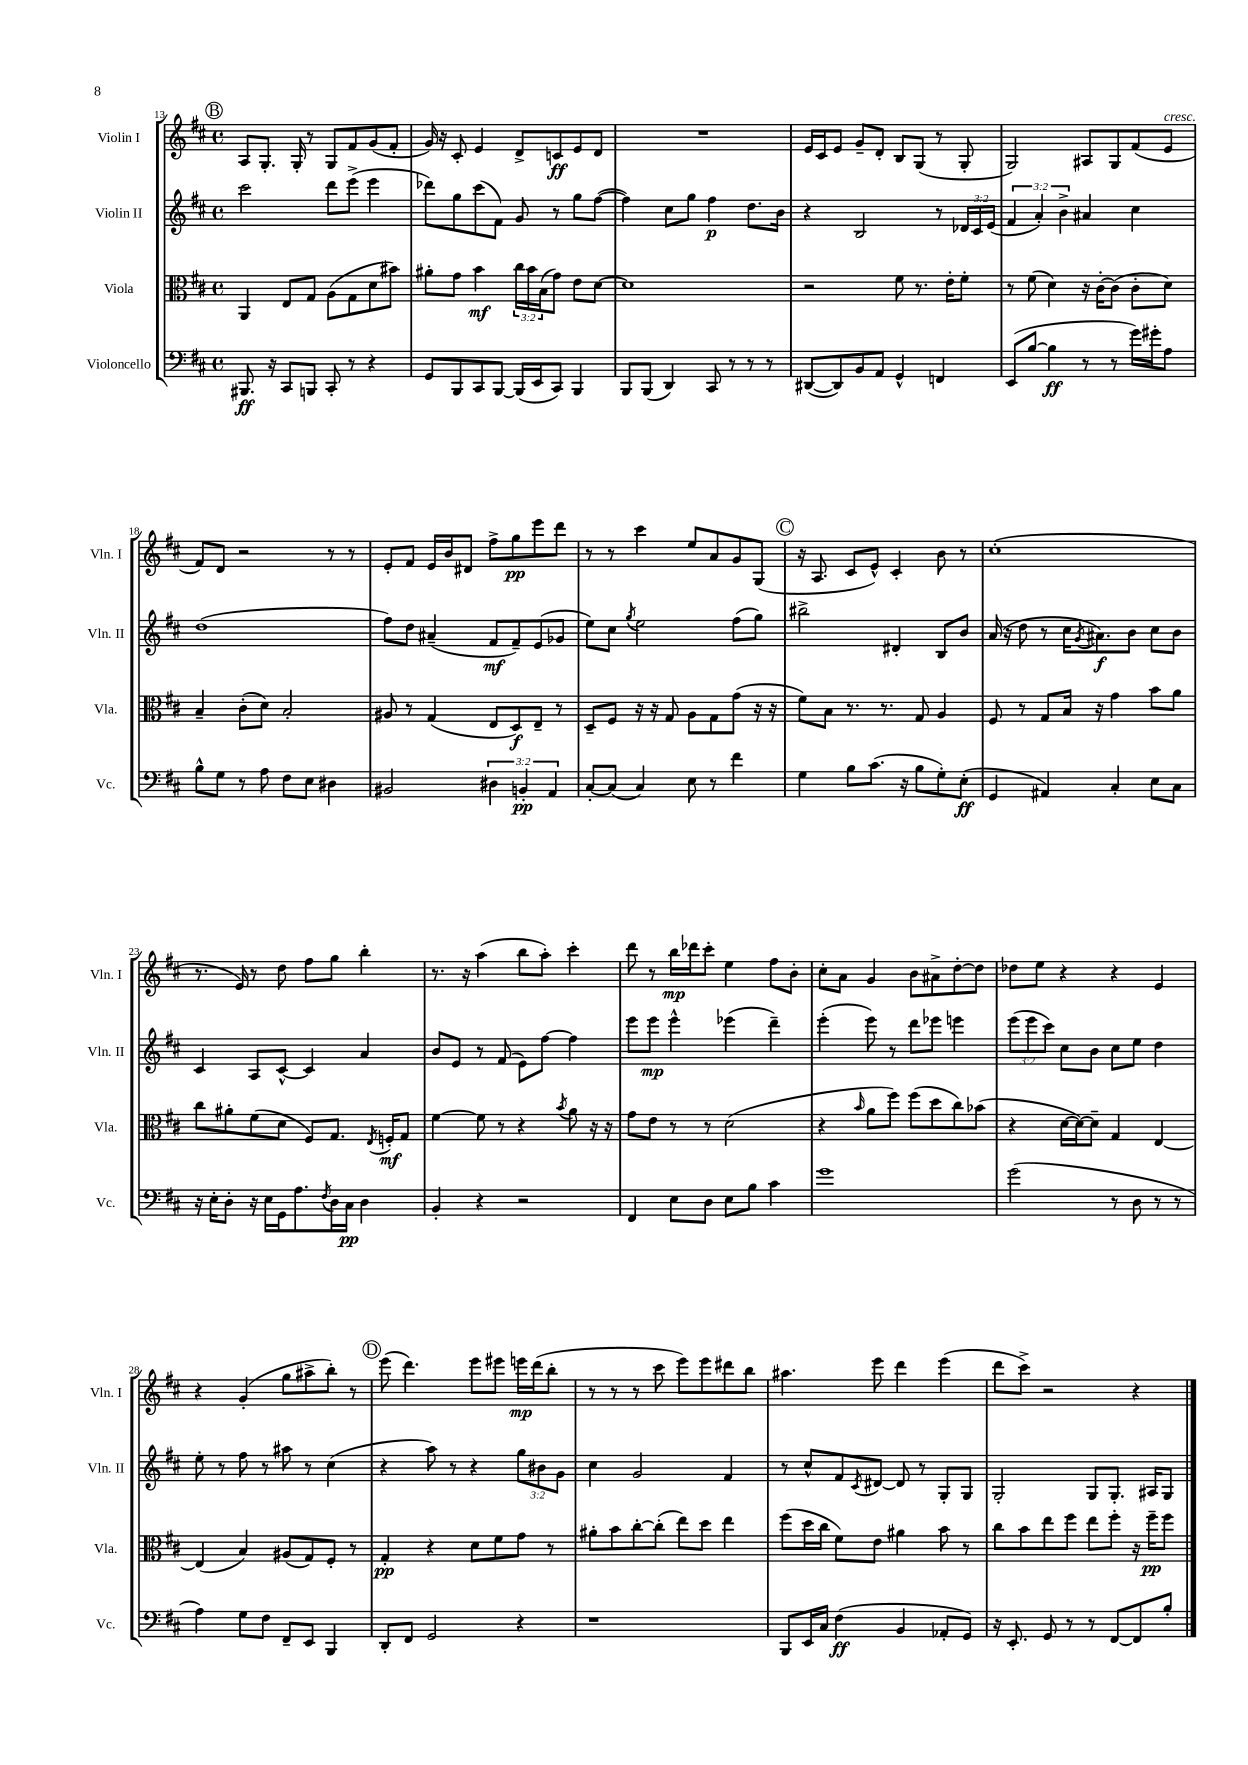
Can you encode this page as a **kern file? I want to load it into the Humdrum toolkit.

**kern	**dynam	**kern	**dynam	**kern	**dynam	**kern	**dynam
*part4	*part4	*part3	*part3	*part2	*part2	*part1	*part1
*staff4	*staff4	*staff3	*staff3	*staff2	*staff2	*staff1	*staff1
*I"Violoncello	*	*I"Viola	*	*I"Violin II	*	*I"Violin I	*
*I'Vc.	*	*I'Vla.	*	*I'Vln. II	*	*I'Vln. I	*
*clefF4	*	*clefC3	*	*clefG2	*	*clefG2	*
*k[f#c#]	*	*k[f#c#]	*	*k[f#c#]	*	*k[f#c#]	*
*M4/4	*	*M4/4	*	*M4/4	*	*M4/4	*
*met(c)	*	*met(c)	*	*met(c)	*	*met(c)	*
!!LO:REH:place=s1:t=B
=13	=13	=13	=13	=13	=13	=13	=13
8.BBB#X/	ff	4AA/	.	2ccc#\	.	8A/L	.
.	.	.	.	.	.	8.G'/J	.
16r	.	.	.	.	.	.	.
8CC#/L	.	8E/L	.	.	.	.	.
.	.	.	.	.	.	16G'/	.
8BBBn/J	.	8G/J	.	.	.	8r	.
8CC#'/	.	(8A\L	.	8ddd\L	.	8G/L	.
8r	.	8G\	.	(8eee^\J	.	8f#/	.
4r	.	8d\	.	4eee\	.	(8g/	.
.	.	8b#X\J)	.	.	.	8f#'/J	.
=14	=14	=14	=14	=14	=14	=14	=14
8GG/L	.	8a#X'\L	.	8ddd-X\L)	.	16g/)	.
.	.	.	.	.	.	16r	.
8BBB/	.	8g\J	.	8gg\	.	8c#'/	.
8CC#/	.	4b\	mf	(8ccc#\	.	4e/	.
[8BBB/J	.	.	.	8f#\J)	.	.	.
(16BBB/LL]	.	24cc#\LL	.	8g/	.	8d^/L	.
.	.	24b\	.	.	.	.	.
16EE/J	.	.	.	.	.	.	.
.	.	(24B\J	.	.	.	.	.
8CC#/J)	.	8g\J)	.	8r	.	8cn/	ff
4BBB/	.	8e\L	.	8gg\L	.	8e/	.
.	.	[8d\J	.	([8ff#\J	.	8d/J	.
=15	=15	=15	=15	=15	=15	=15	=15
8BBB/L	.	1d]	.	4ff#\])	.	1r	.
(8BBB/J	.	.	.	.	.	.	.
4DD/)	.	.	.	8cc#\L	.	.	.
.	.	.	.	8gg\J	.	.	.
8CC#/	.	.	.	4ff#\	p	.	.
8r	.	.	.	.	.	.	.
8r	.	.	.	8.dd\L	.	.	.
8r	.	.	.	.	.	.	.
.	.	.	.	16b\Jk	.	.	.
=16	=16	=16	=16	=16	=16	=16	=16
([8DD#X/L	.	2r	.	4r	.	16e/LL	.
.	.	.	.	.	.	16c#/J	.
8DD#/])	.	.	.	.	.	8e/J	.
8BB/	.	.	.	2B/	.	8g~/L	.
8AA/J	.	.	.	.	.	8d'/J	.
4GG^^/	.	8f#\	.	.	.	8B/L	.
.	.	8.r	.	.	.	(8G/J	.
4FFn/	.	.	.	8r	.	8r	.
.	.	16e'\KL	.	.	.	.	.
.	.	8f#'\J	.	24d-X/LL	.	8G'/	.
.	.	.	.	24c#/	.	.	.
.	.	.	.	(24e/JJ	.	.	.
=17	=17	=17	=17	=17	=17	=17	=17
(8EE/L	.	8r	.	6f#/	.	2G/)	.
[8B/J	.	(8f#\	.	.	.	.	.
.	.	.	.	6a'/)	.	.	.
4B\]	ff	4d\)	.	.	.	.	.
.	.	.	.	6b^\	.	.	.
8r	.	16r	.	4a#X/	.	8A#X/L	.
.	.	[16c#'\KL	.	.	.	.	.
8r	.	(8c#\J]	.	.	.	8G/	.
16g\LL)	.	8c#'\L	.	4cc#\	.	(8f#/	.
16g#X'\J	.	.	.	.	.	.	.
!	!	!	!	!	!	!LO:TX:a:i:t=cresc.	!
8A\J	.	8d\J)	.	.	.	8e/J	.
!!LO:LB:g=z
=18	=18	=18	=18	=18	=18	=18	=18
8B^^\L	.	4B~/	.	(1dd	.	8f#/L)	.
8G\J	.	.	.	.	.	8d/J	.
8r	.	(8c#'\L	.	.	.	2r	.
8A\	.	8d\J)	.	.	.	.	.
8F#\L	.	2B'/	.	.	.	.	.
8E\J	.	.	.	.	.	.	.
4D#X\	.	.	.	.	.	8r	.
.	.	.	.	.	.	8r	.
=19	=19	=19	=19	=19	=19	=19	=19
2BB#X/	.	8A#X/	.	8ff#\L)	.	8e'/L	.
.	.	8r	.	8dd\J	.	8f#/J	.
.	.	(4G/	.	(4a#X~/	.	16e/LL	.
.	.	.	.	.	.	16b/J	.
.	.	.	.	.	.	8d#X/J	.
6D#X\	.	8E/L	.	8f#/L	mf	8ff#^\L	.
.	.	8D/)	f	8f#~/)	.	8gg\	pp
6BBn'/	pp	.	.	.	.	.	.
.	.	8E~/J	.	(8e/	.	8eee\	.
6AA/	.	.	.	.	.	.	.
.	.	8r	.	8g-X/J	.	8ddd\J	.
=20	=20	=20	=20	=20	=20	=20	=20
[8C#'/L	.	8D~/L	.	8ee\L)	.	8r	.
(8C#/J]	.	8F#/J	.	8cc#\J	.	8r	.
.	.	.	.	8qgg/	.	.	.
4C#/)	.	16r	.	2ee\	.	4ccc#\	.
.	.	16r	.	.	.	.	.
.	.	8G/	.	.	.	.	.
8E\	.	8A\L	.	.	.	8ee/L	.
8r	.	8G\	.	.	.	8a/	.
4f#\	.	(8g\J	.	(8ff#\L	.	8g/	.
.	.	16r	.	8gg\J)	.	(8G/J	.
.	.	16r	.	.	.	.	.
!!LO:REH:place=s1:t=C
=21	=21	=21	=21	=21	=21	=21	=21
4G\	.	8f#\L)	.	2bb#X^\	.	16r	.
.	.	.	.	.	.	8.A/	.
.	.	8B\J	.	.	.	.	.
8B\L	.	8.r	.	.	.	8c#/L	.
(8.c#\J	.	.	.	.	.	8e^^/J)	.
.	.	8.r	.	.	.	.	.
.	.	.	.	4d#X'/	.	4c#'/	.
16r	.	.	.	.	.	.	.
8B\L	.	8G/	.	.	.	.	.
8G'\)	.	4A/	.	8B/L	.	8b\	.
(8E'\J	ff	.	.	8b/J	.	8r	.
=22	=22	=22	=22	=22	=22	=22	=22
4GG/	.	8F#/	.	(16a/	.	(1cc#'	.
.	.	.	.	16r	.	.	.
.	.	8r	.	8dd\	.	.	.
4AA#X/)	.	8G/L	.	8r	.	.	.
.	.	16B/Jk	.	16cc#\KL	.	.	.
.	.	.	.	8qg/	.	.	.
.	.	16r	.	8.a#X\)	f	.	.
4C#'/	.	4g\	.	.	.	.	.
.	.	.	.	8b\J	.	.	.
8E\L	.	8b\L	.	8cc#\L	.	.	.
8C#\J	.	8a\J	.	8b\J	.	.	.
!!LO:LB:g=z
=23	=23	=23	=23	=23	=23	=23	=23
16r	.	8cc#\L	.	4c#/	.	8.r	.
16E'\KL	.	.	.	.	.	.	.
8D'\J	.	8a#X'\	.	.	.	.	.
.	.	.	.	.	.	16e/)	.
16r	.	(8f#\	.	8A/L	.	8r	.
16E\LL	.	.	.	.	.	.	.
16GG\J	.	8d\J	.	[8c#^^/J	.	8dd\	.
8.A\	.	.	.	.	.	.	.
.	.	8F#/L)	.	4c#/]	.	8ff#\L	.
8qF#/	.	.	.	.	.	.	.
16D\L	.	8.G/J	.	.	.	8gg\J	.
16C#\JJ	pp	.	.	.	.	.	.
4D\	.	.	.	4a/	.	4bb'\	.
.	.	8qE/	.	.	.	.	.
.	.	16Fn'/KL	mf	.	.	.	.
.	.	8G/J	.	.	.	.	.
=24	=24	=24	=24	=24	=24	=24	=24
4BB'/	.	[4f#\	.	8b/L	.	8.r	.
.	.	.	.	8e/J	.	.	.
.	.	.	.	.	.	16r	.
4r	.	8f#\]	.	8r	.	(4aa\	.
.	.	8r	.	(8f#/	.	.	.
2r	.	4r	.	8e\L)	.	8bb\L	.
.	.	.	.	[8ff#\J	.	8aa'\J)	.
.	.	8qb/	.	.	.	.	.
.	.	8a\	.	4ff#\]	.	4ccc#'\	.
.	.	16r	.	.	.	.	.
.	.	16r	.	.	.	.	.
=25	=25	=25	=25	=25	=25	=25	=25
4FF#/	.	8g\L	.	8eee\L	.	8ddd\	.
.	.	8e\J	.	8eee\J	mp	8r	.
8E\L	.	8r	.	4eee^^\	.	16bb\LL	mp
.	.	.	.	.	.	16ddd-X\J	.
8D\J	.	8r	.	.	.	8ccc#'\J	.
8E\L	.	(2d\	.	(4eee-X\	.	4ee\	.
8B\J	.	.	.	.	.	.	.
4c#\	.	.	.	4ddd~\)	.	8ff#\L	.
.	.	.	.	.	.	8b'\J	.
=26	=26	=26	=26	=26	=26	=26	=26
1g	.	4r	.	(4eee'\	.	8cc#'\L	.
.	.	.	.	.	.	8a\J	.
.	.	16qqb/	.	.	.	.	.
.	.	8a\L	.	8eee\)	.	4g/	.
.	.	8ff#\J)	.	8r	.	.	.
.	.	(8ff#\L	.	8ddd\L	.	8b\L	.
.	.	8dd\	.	8eee-X\J	.	8a#X^\	.
.	.	8cc#\)	.	4eeen\	.	[8dd'\	.
.	.	(8b-X\J	.	.	.	8dd\J]	.
=27	=27	=27	=27	=27	=27	=27	=27
(2g\	.	4r	.	(12eee\L	.	8dd-X\L	.
.	.	.	.	12eee\	.	.	.
.	.	.	.	.	.	8ee\J	.
.	.	.	.	12ccc#\J)	.	.	.
.	.	[16d\LL	.	8cc#\L	.	4r	.
.	.	16d\J_)	.	.	.	.	.
.	.	8d~\J]	.	8b\J	.	.	.
8r	.	4G/	.	8cc#\L	.	4r	.
8D\	.	.	.	8ee\J	.	.	.
8r	.	[4E/	.	4dd\	.	4e/	.
8r	.	.	.	.	.	.	.
!!LO:LB:g=z
=28	=28	=28	=28	=28	=28	=28	=28
4A\)	.	(4E/]	.	8ee'\	.	4r	.
.	.	.	.	8r	.	.	.
8G\L	.	4B/)	.	8ff#\	.	(4g'/	.
8F#\J	.	.	.	8r	.	.	.
8FF#~/L	.	(8A#X/L	.	8aa#X\	.	8gg\L	.
8EE/J	.	8G/)	.	8r	.	8aa#X^\	.
4BBB/	.	8F#'/J	.	(4cc#\	.	8bb'\J)	.
.	.	8r	.	.	.	8r	.
!!LO:REH:place=s1:t=D
=29	=29	=29	=29	=29	=29	=29	=29
8DD'/L	.	4G'/	pp	4r	.	(8eee\	.
8FF#/J	.	.	.	.	.	4.ddd\)	.
2GG/	.	4r	.	8aa\)	.	.	.
.	.	.	.	8r	.	.	.
.	.	8d\L	.	4r	.	8eee\L	.
.	.	8f#\	.	.	.	8eee#X\J	.
4r	.	8g\J	.	12gg\L	.	16eeen\LL	mp
.	.	.	.	.	.	(16ddd\J	.
.	.	.	.	12b#X\	.	.	.
.	.	8r	.	.	.	8bb'\J	.
.	.	.	.	12g\J	.	.	.
=30	=30	=30	=30	=30	=30	=30	=30
1r	.	8a#X'\L	.	4cc#\	.	8r	.
.	.	8b\	.	.	.	8r	.
.	.	[8cc#'\	.	2g/	.	8r	.
.	.	(8cc#'\J]	.	.	.	8ccc#\	.
.	.	8ee\L)	.	.	.	8eee\L)	.
.	.	8dd\J	.	.	.	8eee\	.
.	.	4ee\	.	4f#/	.	8ddd#X\	.
.	.	.	.	.	.	8bb\J	.
=31	=31	=31	=31	=31	=31	=31	=31
8BBB/L	.	(8ff#\L	.	8r	.	4.aa#X\	.
16EE/L	.	16dd\L	.	8cc#^^/L	.	.	.
16C#/JJ	.	16cc#\JJ	.	.	.	.	.
(4F#\	ff	8f#\L)	.	8f#/	.	.	.
.	.	.	.	8qc#/	.	.	.
.	.	8e\J	.	[8d#X/J	.	8eee\	.
4BB/	.	4a#X\	.	8d#/]	.	4ddd\	.
.	.	.	.	8r	.	.	.
8AA-X'/L	.	8b\	.	8G'/L	.	(4eee\	.
8GG/J)	.	8r	.	8G/J	.	.	.
=32	=32	=32	=32	=32	=32	=32	=32
16r	.	8cc#\L	.	2G'/	.	8ddd\L	.
8.EE'/	.	.	.	.	.	.	.
.	.	8b\	.	.	.	8ccc#^\J)	.
8GG/	.	8ee\	.	.	.	2r	.
8r	.	8ff#\J	.	.	.	.	.
8r	.	8ee\L	.	8G/L	.	.	.
[8FF#/L	.	8ff#'\J	.	8.G'/J	.	.	.
8FF#/]	.	16r	.	.	.	4r	.
.	.	16ff#~\KL	pp	16A#X/KL	.	.	.
8B'/J	.	8ff#\J	.	8G/J	.	.	.
==	==	==	==	==	==	==	==
*-	*-	*-	*-	*-	*-	*-	*-
